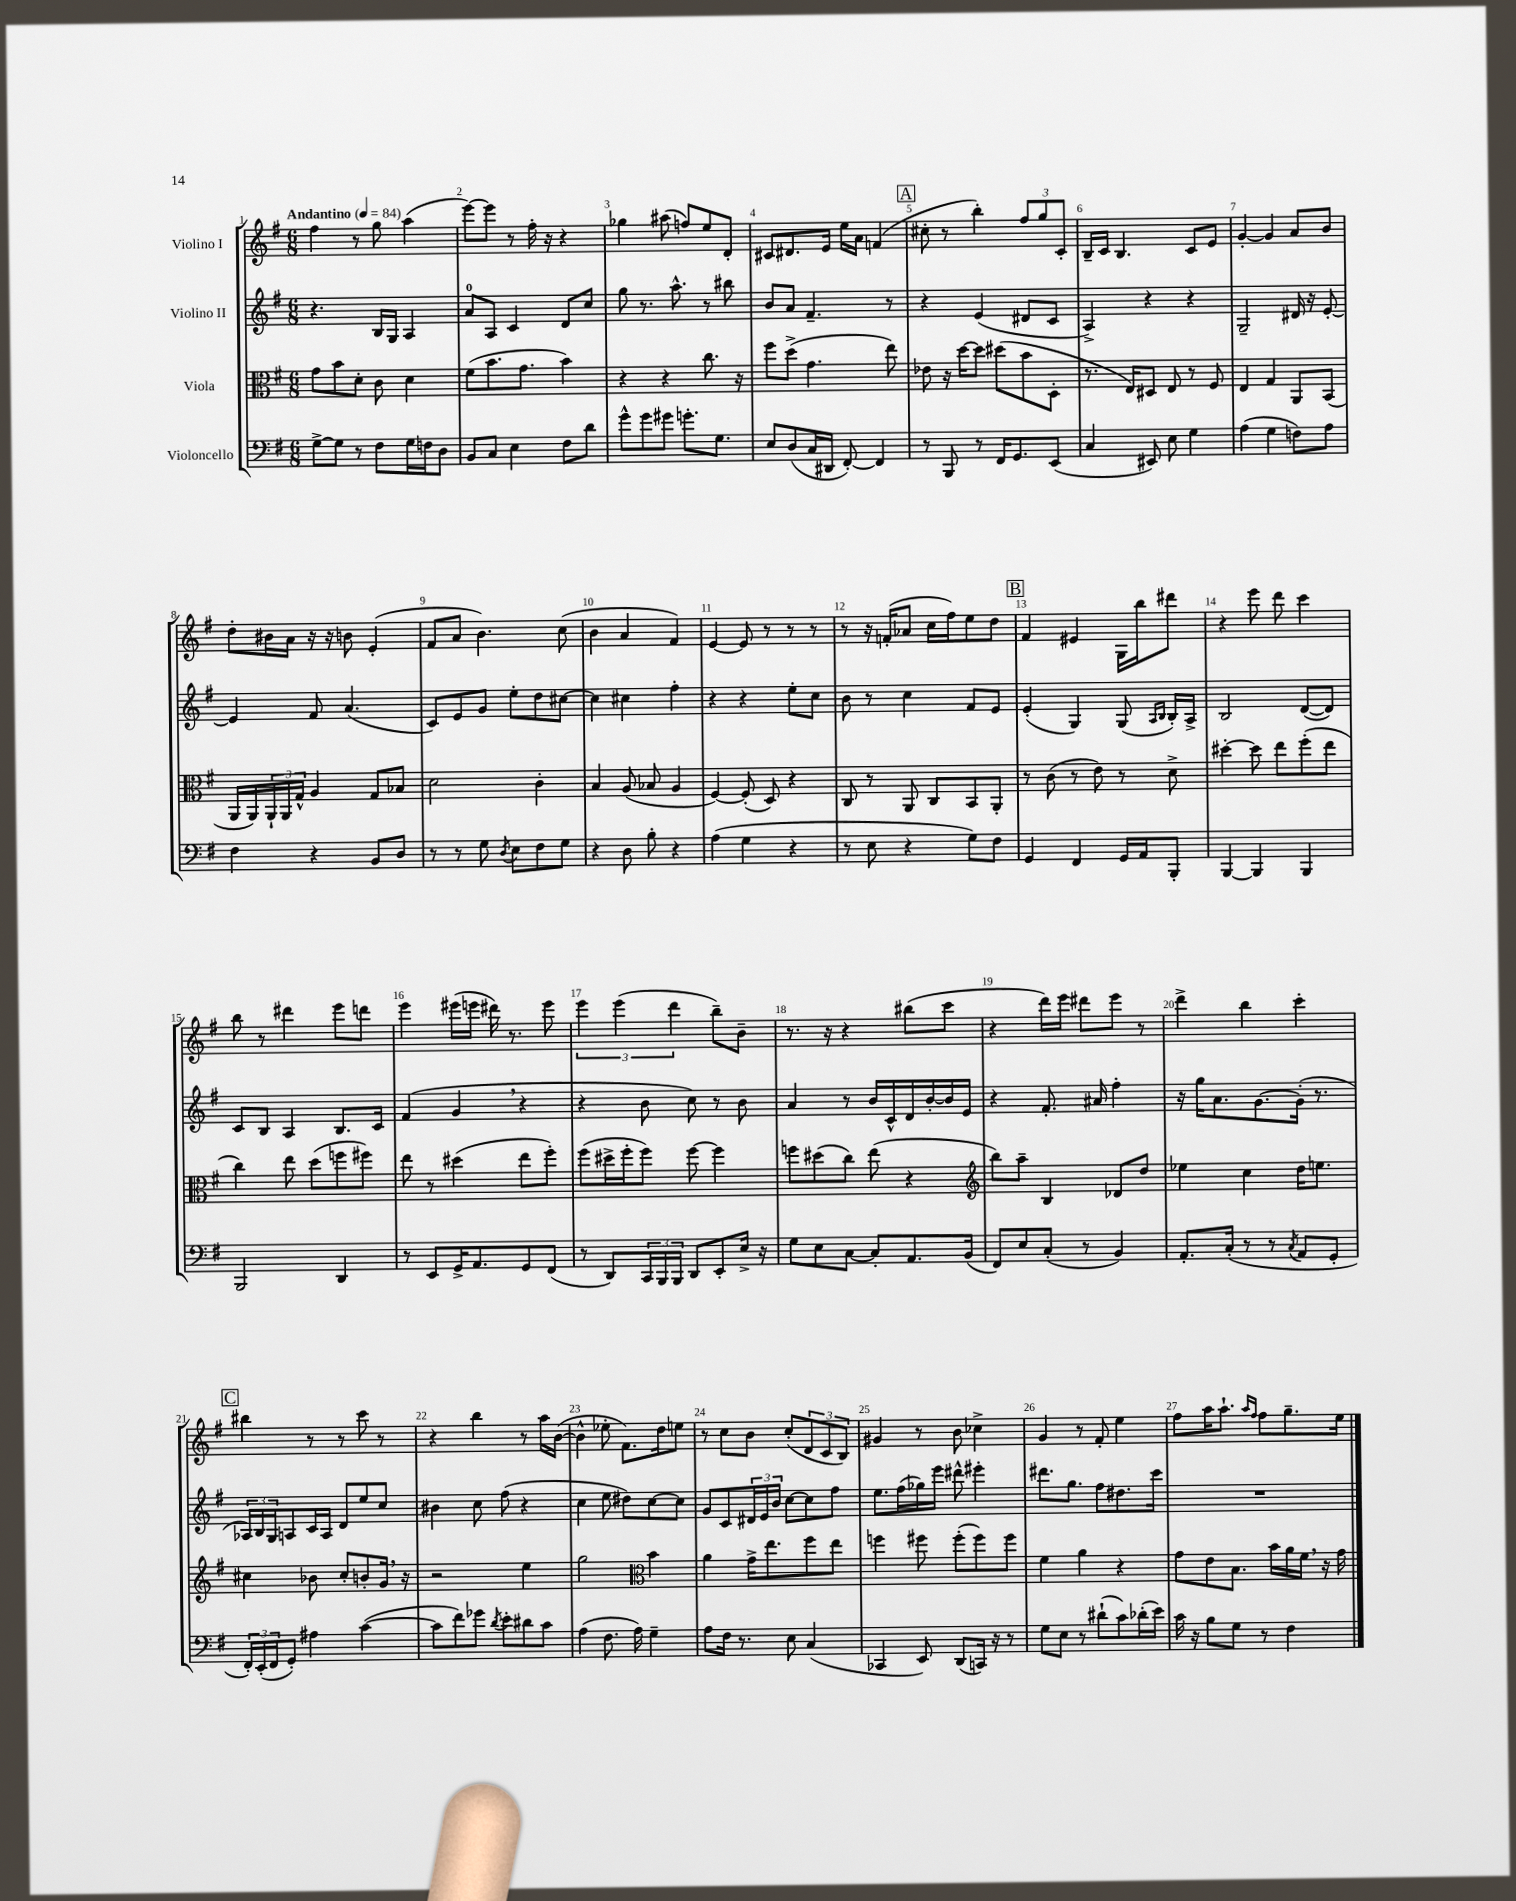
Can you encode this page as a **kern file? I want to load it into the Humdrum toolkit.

**kern	**kern	**kern	**kern
*part4	*part3	*part2	*part1
*staff4	*staff3	*staff2	*staff1
*I"Violoncello	*I"Viola	*I"Violino II	*I"Violino I
*clefF4	*clefC3	*clefG2	*clefG2
*k[f#]	*k[f#]	*k[f#]	*k[f#]
*M6/8	*M6/8	*M6/8	*M6/8
*MM84	*MM84	*MM84	*MM84
=1	=1	=1	=1
!	!	!	!LO:TX:a:B:t=Andantino
[8G^\L	8g\L	4.r	4ff#\
8G\J]	8b\	.	.
8r	8d'\J	.	8r
8F#\L	8c\	16B/LL	8gg\
.	.	16G/JJ	.
16G\L	4d\	4A/	(4aa\
16Fn\J	.	.	.
8D\J	.	.	.
=2	=2	=2	=2
8BB/L	(8f#\L	8a/L	[8eee\L)
8C/J	8.b\	8A/J	8eee\J]
4E\	.	4c/	8r
.	8.g\J	.	.
.	.	.	16ff#'\
.	.	.	16r
8F#\L	4b\)	8d/L	4r
8d\J	.	8cc/J	.
=3	=3	=3	=3
8g^^\L	4r	8gg\	4gg-X\
8g\	.	8.r	.
8g#X\J	4r	.	(8aa#X\
.	.	8.aa^^\	.
8.gn'\L	.	.	8ffn/L)
.	8.cc\	8r	8ee/
8.G\J	.	.	.
.	.	8bb#X\	8d'/J
.	16r	.	.
=4	=4	=4	=4
8E/L	8ff#\L	8b/L	8c#X/L
(8D/	(8dd^\J	8a/J	8.d#X/
16C/L	4.g\	4.f#~/	.
16DD#X/JJ	.	.	16e/Jk
[8FF#'/)	.	.	16ee\LL
.	.	.	16a\JJ
4FF#/]	.	.	(4fn/
.	8ee\)	8r	.
!!LO:REH:place=s1:t=A
=5	=5	=5	=5
8r	8e-X\	4r	8cc#X'\
8BBB/	16r	.	8r
.	[16dd\KL	.	.
8r	8dd\J]	(4e/	4bb'\)
16FF#/KL	(8dd#X\L	.	.
8.GG/	.	.	.
.	8b\	8d#X/L	12ff#/L
.	.	.	12gg/
(8EE/J	8D'\J	8c/J	.
.	.	.	12c'/J
=6	=6	=6	=6
4C/	8.r	4A^/)	16B~/LL
.	.	.	16c/JJ
.	.	.	4.B/
.	16E/KL)	.	.
8EE#X/)	8D#X/J	4r	.
8E\	8E/	.	.
4G\	8r	4r	8c/L
.	8F#/	.	8e/J
=7	=7	=7	=7
(4A\	4E/	2G~/	[4g'/
4G\	4G/	.	4g/]
8Fn\L)	8AA/L	16d#X/	8a/L
.	.	16r	.
8A\J	(8BB/J	[8e'/	8b/J
!!LO:LB:g=z
=8	=8	=8	=8
4F#\	16AA/LL	4e/]	8dd'\L
.	16AA/)	.	.
.	24AA`/	.	16b#X\L
.	24AA/	.	.
.	.	.	16a\JJ
.	24G^^/JJ	.	.
4r	4A/	8f#/	16r
.	.	.	16r
.	.	(4.a/	8bn\
8BB/L	8G/L	.	(4e'/
8D/J	8B-X/J	.	.
=9	=9	=9	=9
8r	2d\	8c/L)	8f#/L
8r	.	8e/	8a/J
8G\	.	8g/J	4.b\)
8qD/	.	.	.
8E\L	.	8ee'\L	.
8F#\	4c'\	8dd\	.
8G\J	.	[8cc#X\J	(8cc\
=10	=10	=10	=10
4r	4B/	4cc#\]	4b\
8D\	(8A/	4cc#X\	4a/
8B'\	8B-X/	.	.
4r	4A/	4ff#'\	4f#/)
=11	=11	=11	=11
(4A\	[4F#/)	4r	[4e/
4G\	(8F#'/]	4r	8e/]
.	8D/)	.	8r
4r	4r	8ee'\L	8r
.	.	8cc\J	8r
=12	=12	=12	=12
8r	8C/	8b\	8r
8E\	8r	8r	16r
.	.	.	(16fn'/KL
4r	8AA/	4cc\	8a-X/J
.	8C/L	.	16cc\LL
.	.	.	16ff#\J)
8G\L)	8BB/	8f#/L	8ee\
8F#\J	8AA'/J	8e/J	8dd\J
!!LO:REH:place=s1:t=B
=13	=13	=13	=13
4GG/	8r	(4e'/	4f#/
.	(8c\	.	.
4FF#/	8r	4G/)	4e#X/
.	8e\)	.	.
16GG/LL	8r	(8G/	16G\LL
16AA/J	.	.	16bb\J
.	.	16qqA/LL	.
.	.	16qqB/JJ	.
8BBB'/J	8d^\	16B'/LL)	8ddd#X\J
.	.	16A^/JJ	.
=14	=14	=14	=14
[4BBB/	[4dd#X'\	2B/	4r
4BBB/]	8dd#\]	.	8eee\
.	8ee\L	.	8ddd\
4BBB/	(8ff#'\	([8d/L	4ccc\
.	8ee\J	8d/J])	.
!!LO:LB:g=z
=15	=15	=15	=15
2BBB/	4cc\)	8c/L	8bb\
.	.	8B/J	8r
.	8ee\	4A/	4ddd#X\
.	(8dd\L	.	.
4DD/	8ffn\	8.B/L	8eee\L
.	8ff#X\J)	.	8dddn\J
.	.	16c/Jk	.
=16	=16	=16	=16
8r	8ee\	(4f#/	4eee\
8EE/L	8r	.	.
16GG^/K	(4dd#X\	4g,/	(16eee#X\LL
8.AA/	.	.	16eeen\JJ
.	.	.	16ddd#X\)
.	.	.	8.r
8GG/	8ee\L	4r	.
(8FF#/J	8ff#'\J)	.	8eee\
=17	=17	=17	=17
8r	(8ff#\L	4r	6eee\
8DD/L)	16dd#X^\L	.	.
.	.	.	(6eee\
.	16ff#'\J	.	.
24CC/L	8ff#\J)	8b\	.
24BBB/	.	.	.
24BBB/JJ	.	.	6ddd\
8DD/L	[8ff#\	8cc\)	.
8EE'/	4ff#\]	8r	8bb~\L)
16E^/Jk	.	8b\	8b~\J
16r	.	.	.
=18	=18	=18	=18
8G\L	8ffn\L	4a/	8.r
8E\	(8dd#X\	.	.
.	.	.	16r
[8C\J	8cc\J)	8r	4r
8C'/L]	(8ee\	16b/LL	.
.	.	16c^^/	.
8.AA/	4r	16d/	(8bb#X\L
.	.	[16b'/	.
.	.	16b/]	8ccc\J
(16BB/Jk	.	16e/JJ	.
=19	=19	=19	=19
*	*clefG2	*	*
8FF#/L)	8bb\L)	4r	4r
8E/	8aa~\J	.	.
(8C'/J	4B/	8.f#'/	16ddd\LL)
.	.	.	16eee\JJ
8r	.	.	8ddd#X\L
.	.	16a#X/	.
4BB/)	8d-X/L	4ff#'\	8eee\J
.	8dd/J	.	8r
=20	=20	=20	=20
8.AA'/L	4ee-X\	16r	4ddd^\
.	.	16gg\KL	.
.	.	8.a\	.
(16C'/Jk	.	.	.
8r	4cc\	.	4bb\
.	.	[8.g\	.
8r	.	.	.
8qC/	.	.	.
8AA/L	16dd\KL	(16g'\Jk]	4ccc'\
.	8.een\J	8.r	.
8GG'/J	.	.	.
!!LO:LB:g=z
!!LO:REH:place=s1:t=C
=21	=21	=21	=21
24FF#'/LL)	4cc#X\	24A-X/LL)	4bb#X\
(24EE'/	.	24B/	.
24FF#/J	.	24G/J	.
8GG'/J)	.	8An/	.
4A#X\	8b-X\	16c/L	8r
.	.	16A/JJ	.
.	8cc#'/L	8d/L	8r
([4c\	8bn'/	8ee/	8ccc\
.	16g,/Jk	8cc/J	8r
.	16r	.	.
=22	=22	=22	=22
8c\L]	2r	4b#X\	4r
8f#\)	.	.	.
8g-X\J	.	8cc\	4bb\
8qd/	.	.	.
8e'\L	.	(8ff#\	.
8d#X\	4ee\	4r	8r
8c\J	.	.	16aa\LL
.	.	.	([16b\JJ
=23	=23	=23	=23
(4A\	2gg\	4cc\	4b^^\]
8.F#\	.	8ee\	8ee-X'\
.	.	8dd#X\L)	8.f#\L)
16A\)	.	.	.
*	*clefC3	*	*
4G~\	4b\	[8cc\	.
.	.	.	16dd\k
.	.	8cc\J]	8een\J
=24	=24	=24	=24
8A\L	4a\	8g/L	8r
16F#\Jk	.	8c/	8cc\L
8.r	.	.	.
.	16g^\KL	24d#X/L	8b\J
.	.	24e/	.
.	8.ee\	.	.
.	.	24b/JJ	.
8E\	.	[8cc\L	(8cc'/L
(4C/	8ff#\	8cc\]	12d/
.	.	.	12c/
.	8ee\J	8ff#\J	.
.	.	.	12B/J)
=25	=25	=25	=25
4CC-X/	4ffn\	8.ee\L	4g#X/
.	.	(16ff#\L	.
8EE/)	8ff#X\	16gg-X\)	8r
.	.	16eee\JJ	.
(8DD/L	(8ff#'\L	8ddd#X^^\	8b\
16CCn/Jk)	8ff#\)	4eee#X'\	4cc-X^\
16r	.	.	.
8r	8ff#\J	.	.
=26	=26	=26	=26
8G\L	4f#\	8.ddd#X\L	4g/
8E\J	.	.	.
.	.	8.gg\J	.
8r	4a\	.	8r
(8d#X`\L	.	8ff#\L	8f#'/
8c\)	4r	8.dd#X\	4ee\
(16d-X'\L	.	.	.
16e\JJ)	.	16ccc\Jk	.
=27	=27	=27	=27
16c\	8g\L	2.r	8ff#\L
16r	.	.	.
8B\L	8e\	.	16aa\K
.	.	.	8.aa`\J
8G\J	8.B\J	.	.
.	.	.	16qqaa/LL
.	.	.	16qqff#/JJ
8r	.	.	8ff#\L
.	16b\LL	.	.
4F#\	16a\	.	8.gg~\
.	16f#,\JJ	.	.
.	16r	.	.
.	16g\	.	16ee\Jk
==	==	==	==
*-	*-	*-	*-
